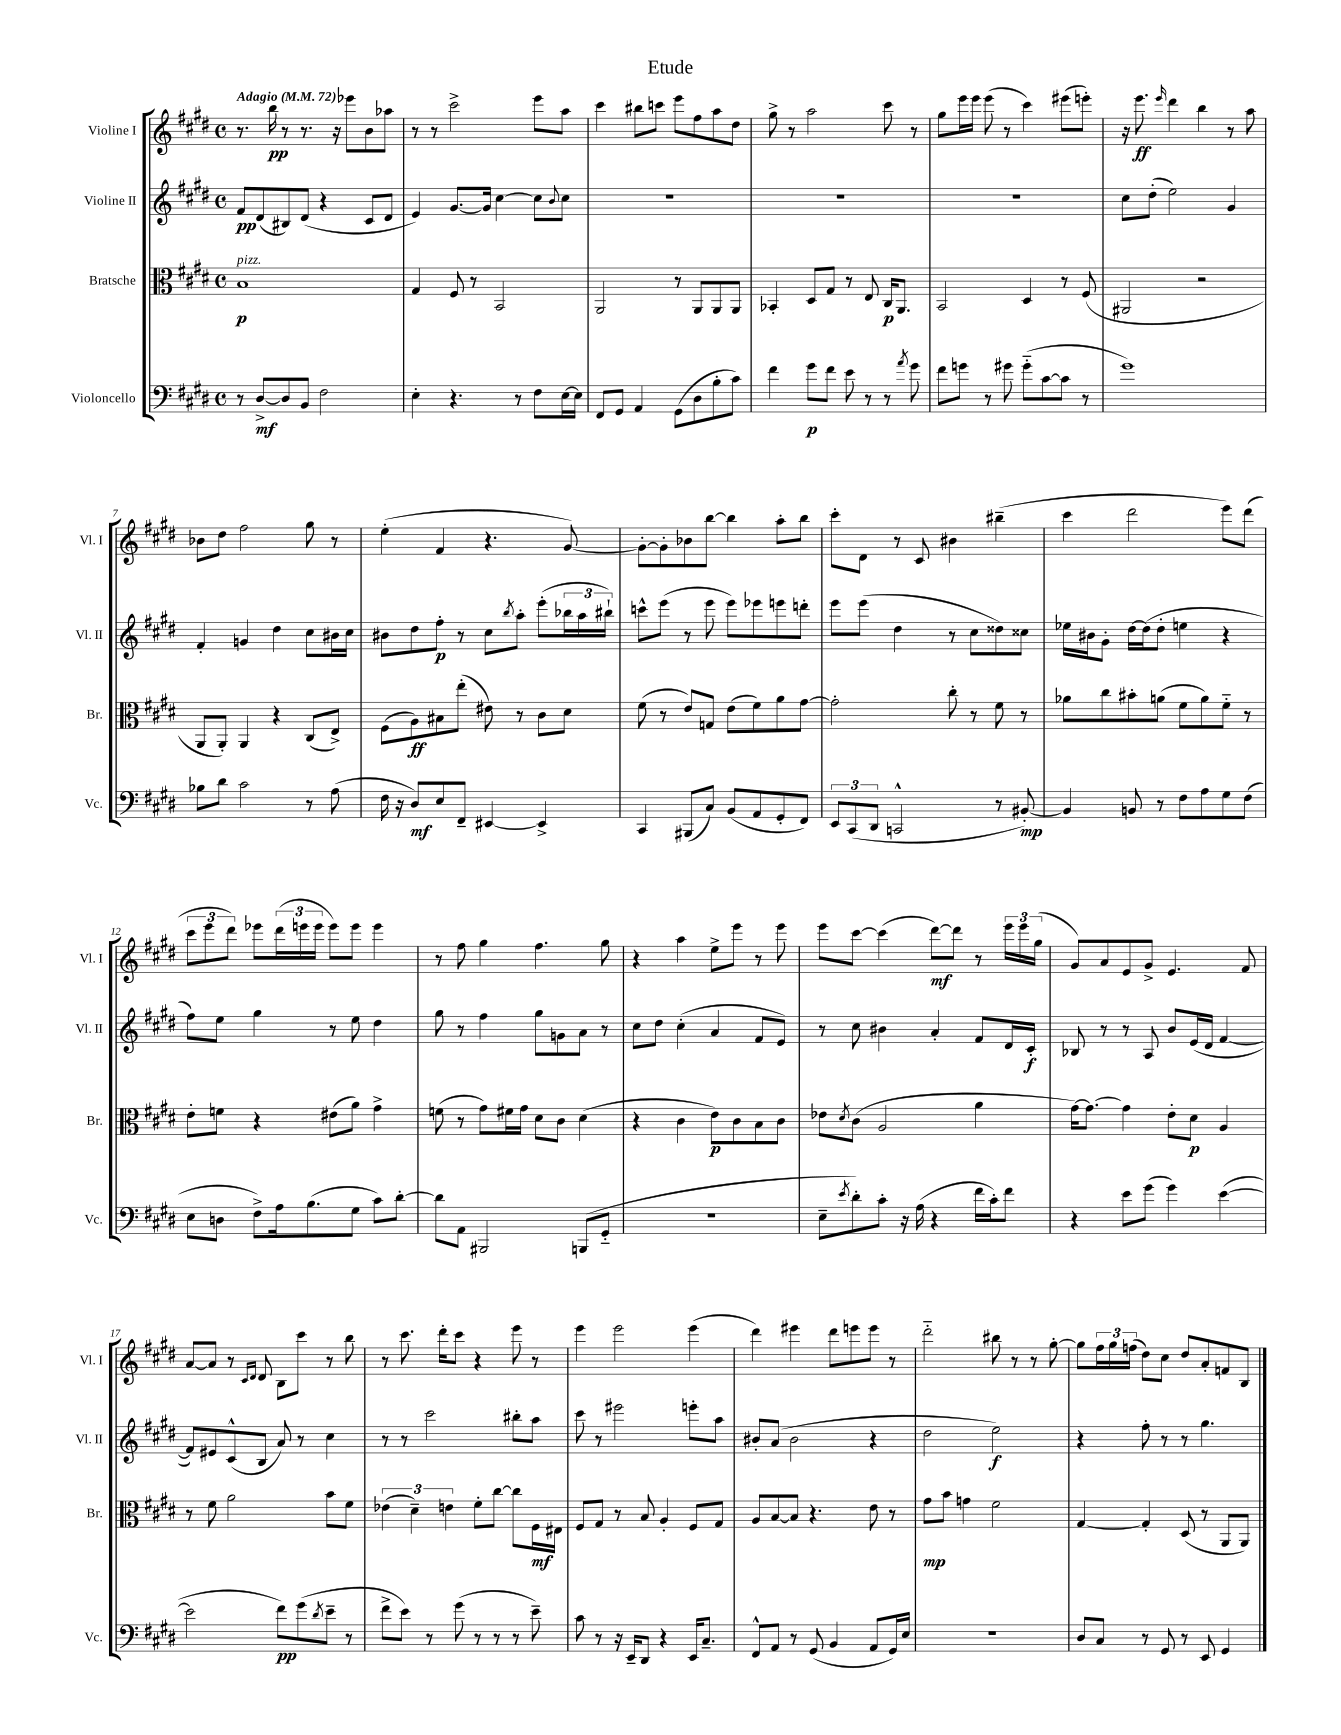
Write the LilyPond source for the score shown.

\header { title = "Etude" }
<<
\new StaffGroup <<
\new Staff = "s0" \with { instrumentName = "Violine I" shortInstrumentName = "Vl. I" } {
    \clef treble \key e \major \defaultTimeSignature \time 4/4 \tempo "Adagio" 4 = 72
    r8. b''16\pp r8 r8. r16 ees'''8 b'8 aes''8 |
    r8 r8 cis'''2-> e'''8 a''8 |
    cis'''4 bis''8 c'''8 e'''8 fis''8 a''8 dis''8 |
    gis''8-> r8 a''2 cis'''8 r8 |
    gis''8 e'''16 e'''16 e'''8( r8 cis'''4) eis'''8( e'''8-.) |
    r16 e'''8.\ff \grace { e'''16 } dis'''4 b''4 r8 a''8 |
    bes'8 dis''8 fis''2 gis''8 r8 |
    e''4-.( fis'4 r4. gis'8~) |
    gis'8~-. gis'8-. bes'8 b''8~ b''4 a''8-. b''8 |
    cis'''8-. dis'8 r8 cis'8 bis'4 bis''4--( |
    cis'''4 dis'''2 e'''8) dis'''8( |
    \tuplet 3/2 { cis'''8 e'''8 dis'''8) } ees'''8 \tuplet 3/2 { dis'''16( e'''16 e'''16 } e'''8) e'''8 e'''4 |
    r8 fis''8 gis''4 fis''4. gis''8 |
    r4 a''4 e''8-> e'''8 r8 e'''8 |
    e'''8 cis'''8~ cis'''4( dis'''8~\mf) dis'''8 r8 \tuplet 3/2 { e'''16 e'''16 gis''16( } |
    gis'8) a'8 e'8 gis'8-> e'4. fis'8 |
    a'8~ a'8 r8 \grace { cis'16 dis'16 } dis'8 b8 cis'''8 r8 b''8 |
    r8 cis'''8. dis'''16-. cis'''8 r4 e'''8 r8 |
    e'''4 e'''2 e'''4( |
    dis'''4) eis'''4 dis'''8 e'''8 e'''8 r8 |
    dis'''2-_ bis''8 r8 r8 gis''8~-. |
    gis''8 \tuplet 3/2 { fis''16 gis''16 f''16( } dis''8) cis''8 dis''8 a'8-. f'8 b8 \bar "|." |
}
\new Staff = "s1" \with { instrumentName = "Violine II" shortInstrumentName = "Vl. II" } {
    \clef treble \key e \major \defaultTimeSignature \time 4/4
    fis'8\pp dis'8( bis8) dis'8( r4 cis'8 dis'8 |
    e'4) gis'8.~ gis'16 cis''4~ cis''8 \appoggiatura { b'8 } cis''8 |
    R1 |
    R1 |
    R1 |
    cis''8 dis''8-.( e''2) gis'4 |
    fis'4-. g'4 dis''4 cis''8 bis'16 cis''16 |
    bis'8 dis''8 fis''8-.\p r8 cis''8 \acciaccatura { b''8 } a''8-. e'''8-.( \tuplet 3/2 { bes''16 a''16 bis''16-!) } |
    c'''8-^ e'''8( r8 e'''8 e'''8) ees'''8 e'''8 d'''8-. |
    e'''8 e'''8( dis''4 r8 cis''8 disis''8) cisis''8 |
    ees''16 bis'16 gis'8-. dis''16~ dis''16( dis''8-. e''4 r4 |
    fis''8) e''8 gis''4 r8 e''8 dis''4 |
    gis''8 r8 fis''4 gis''8 g'8 a'8 r8 |
    cis''8 dis''8 cis''4-.( a'4 fis'8 e'8) |
    r8 cis''8 bis'4 a'4-. fis'8 dis'16 cis'16-.\f |
    bes8 r8 r8 a8 b'8 e'16( dis'16 fis'4~ |
    fis'8) eis'8 cis'8-^( b8 a'8) r8 cis''4 |
    r8 r8 cis'''2 bis''8-. a''8 |
    cis'''8 r8 eis'''2 e'''8-. a''8 |
    bis'8-. a'8( bis'2 r4 |
    dis''2 e''2\f) |
    r4 fis''8-. r8 r8 gis''4. \bar "|." |
}
\new Staff = "s2" \with { instrumentName = "Bratsche" shortInstrumentName = "Br." } {
    \clef alto \key e \major \defaultTimeSignature \time 4/4
    b1\p^\markup { \italic "pizz." } |
    gis4 fis8 r8 b,2 |
    a,2 r8 a,8 a,8 a,8 |
    bes,4-. dis8 gis8 r8 e8 cis16\p a,8. |
    b,2 dis4 r8 fis8( |
    ais,2 r2 |
    a,8 a,8-.) a,4 r4 cis8( e8->) |
    fis8( a8\ff) bis8 e''8-.( eis'8) r8 cis'8 dis'8 |
    fis'8( r8 e'8) g8 e'8( fis'8) a'8 gis'8~ |
    gis'2-. cis''8-. r8 fis'8 r8 |
    aes'8 cis''8 bis'8-. a'8( fis'8 a'8) fis'8-_ r8 |
    e'8-. f'8 r4 eis'8( a'8) gis'4-> |
    f'8( r8 gis'8) fis'16 gis'16 dis'8 cis'8 dis'4( |
    r4 cis'4 e'8\p) cis'8 b8 cis'8 |
    ees'8 \acciaccatura { dis'8 } cis'8( a2 a'4 |
    gis'16~) gis'8.~ gis'4 e'8-. dis'8\p a4 |
    r8 fis'8 a'2 b'8 fis'8 |
    \tuplet 3/2 { ees'4( dis'4--) e'4 } fis'8-. cis''8~ cis''8 fis16\mf eis16 |
    fis8 gis8 r8 b8 a4-. fis8 gis8 |
    a8 b8~ b8 r4. e'8 r8 |
    gis'8\mp b'8 g'4 fis'2 |
    gis4~ gis4-. dis8( r8 a,8 a,8) \bar "|." |
}
\new Staff = "s3" \with { instrumentName = "Violoncello" shortInstrumentName = "Vc." } {
    \clef bass \key e \major \defaultTimeSignature \time 4/4
    r8 dis8~->\mf dis8 b,8 fis2 |
    e4-. r4. r8 fis8 e16~ e16 |
    fis,8 gis,8 a,4 gis,8( dis8 b8-. cis'8) |
    fis'4 gis'8\p fis'8 e'8 r8 r8 \acciaccatura { a'8 } gis'8 |
    fis'8 g'8 r8 gis'8 gis'8-_( cis'8~ cis'8 r8 |
    gis'1) |
    bes8 dis'8 cis'2 r8 a8( |
    fis16 r16 dis8\mf) e8 fis,8-- eis,4~ eis,4-> |
    cis,4 bis,,8( cis8) b,8( a,8 gis,8-. fis,8) |
    \tuplet 3/2 { e,8 cis,8( dis,8 } c,2-^ r8 bis,8~-.\mp) |
    bis,4 b,8 r8 fis8 a8 gis8 fis8( |
    e8 d8 fis8->) a16 b8.( gis8 cis'8) dis'8~-. |
    dis'8 a,8 bis,,2 b,,8( gis,8-_ |
    R1 |
    e8-- \acciaccatura { e'8 } dis'8-.) cis'8-. r16 a16( r4 fis'16 cis'16-.) fis'8 |
    r4 e'8 gis'8( gis'4) e'4~( |
    e'2 fis'8\pp) gis'8( \acciaccatura { dis'8 } e'8-- r8 |
    fis'8-> e'8) r8 gis'8( r8 r8 r8 e'8--) |
    cis'8 r8 r16 e,16-- dis,8 r4 e,16 cis8.-- |
    fis,8-^ a,8 r8 gis,8( b,4 a,8 gis,16) e16 |
    R1 |
    dis8 cis8 r8 gis,8 r8 e,8 gis,4 \bar "|." |
}
>>
>>
